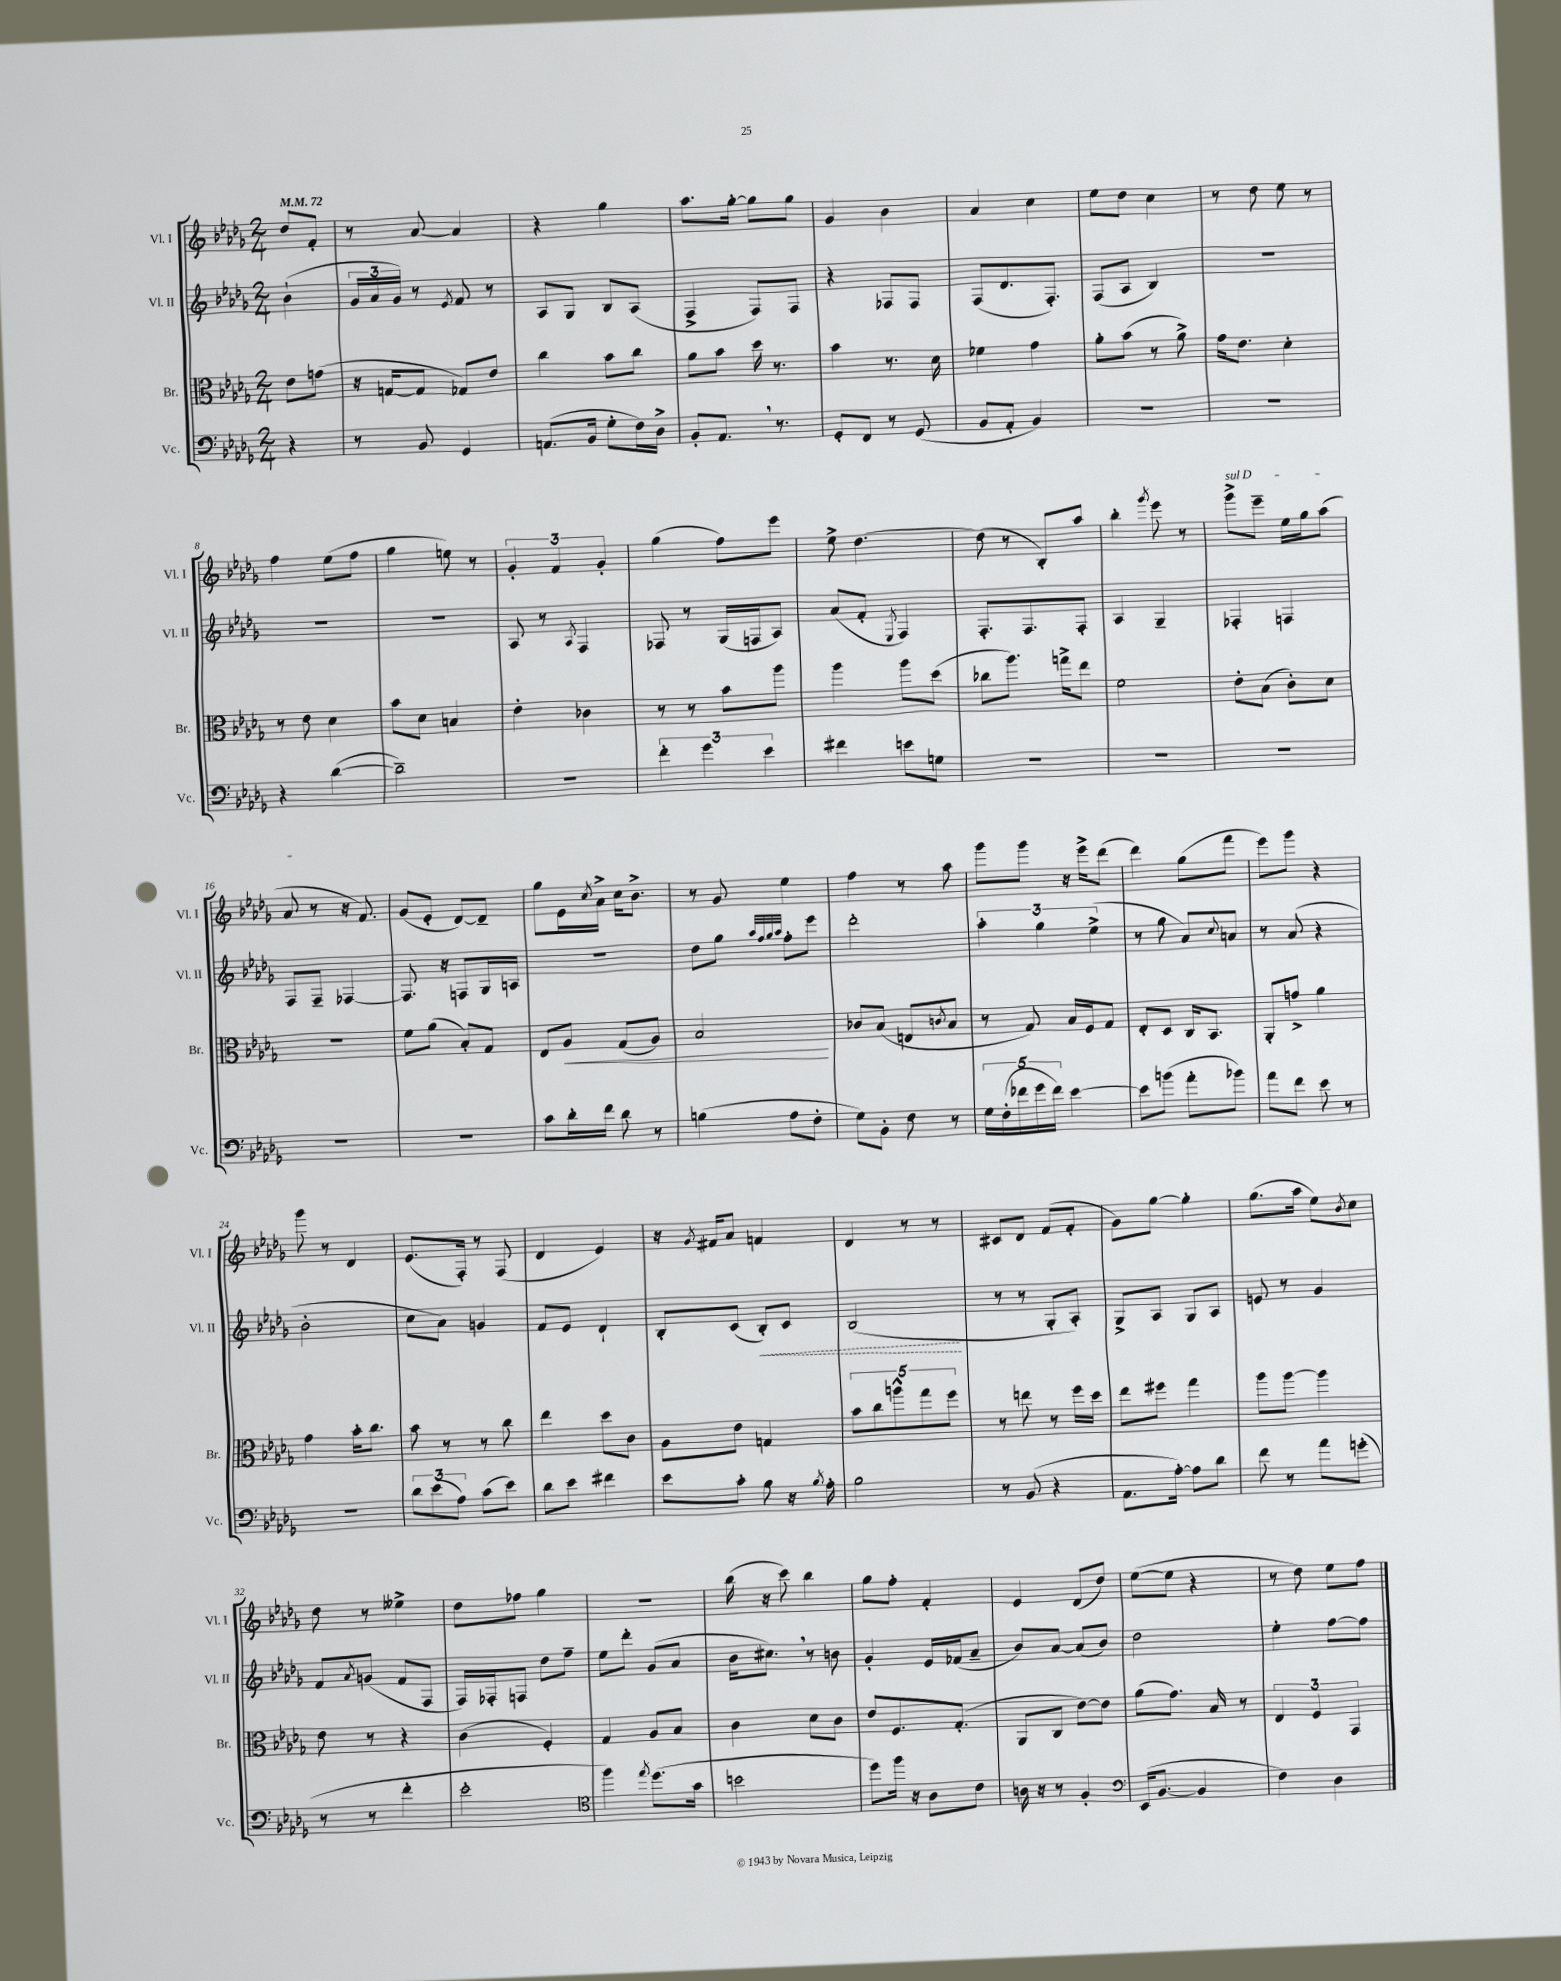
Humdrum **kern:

**kern	**kern	**kern	**kern
*staff4	*staff3	*staff2	*staff1
*clefF4	*clefC3	*clefG2	*clefG2
*k[b-e-a-d-g-]	*k[b-e-a-d-g-]	*k[b-e-a-d-g-]	*k[b-e-a-d-g-]
*M2/4	*M2/4	*M2/4	*M2/4
*MM72	*MM72	*MM72	*MM72
4r	8e-\L	(4b-`\	8dd-/L
.	(8g\J	.	8f'/J
=	=	=	=
8r	16r	24g-/LL	8r
.	.	24a-/	.
.	[16G/LK	.	.
.	.	24g-/JJ)	.
8BB-/	8G/]J	8r	[8a-/
.	.	8qe-/	.
4GG-/	8G-/L)	8f/	4a-/]
.	8e-/J	8r	.
=	=	=	=
(8.AA/L	4cc\	8A-/L	4r
.	.	8G-/J	.
16BB-/Jk	.	.	.
8G-'\L	8b-\L	8B-/L	4gg-\
16F\L)	8cc\J	(8A-/J	.
16D-^\JJ	.	.	.
=	=	=	=
8BB-'/L	8a-\L	4F^/	8.aa-\L
8.AA-/J	8b-\J	.	.
.	.	.	[16gg-'\Jk
.	16dd-\	8F/L)	8gg-\]L
8.r	8.r	.	.
.	.	8F/J	8gg-\J
=	=	=	=
8GG-'/L	4b-\	4r	4g-/
8FF/J	.	.	.
8r	8.r	8F-/L	4b-\
(8GG-/	.	8F-/J	.
.	16d-\	.	.
=	=	=	=
8BB-/L	4f-\	(8F/L	4a-/
8AA-'/J	.	8.d-/	.
4BB-/)	4g-\	.	4cc\
.	.	8.F'/J)	.
=	=	=	=
2r	8a-'\L	(8F/L	8ee-\L
.	(8b-\J	8A-/J	8dd-\J
.	8r	4B-/)	4cc\
.	8a-^\)	.	.
=	=	=	=
2r	16g-\LK	2r	8r
.	8.e-\J	.	.
.	.	.	8dd-\
.	4d-'\	.	8ee-\
.	.	.	8r
=	=	=	=
4r	8r	2r	4ff\
.	8e-\	.	.
([4d-\	4d-\	.	(8ee-\L
.	.	.	8ff\J
=	=	=	=
2d-~\])	8b-\L	2r	4gg-\
.	8d-\J	.	.
.	4B/	.	8ee\)
.	.	.	8r
=	=	=	=
2r	4e-'\	8A-/	6g-'/
.	.	8r	.
.	.	.	6f/
.	.	8qA-/	.
.	4c-\	4F/	.
.	.	.	6g-'/
=	=	=	=
6f'\	8r	8F-/	(4gg-\
.	8r	8r	.
6g-\	.	.	.
.	8b-\L	(16G-/LL	8ff\L)
.	.	16F/J	.
6e-\	.	.	.
.	8aa-\J	8A-/J)	8eee-\J
=	=	=	=
4f#\	4aa-\	(8a-/L	8ee-^\
.	.	8f'/J	[4.dd-\
.	.	8qE-/	.
8e\L	8aa-\L	4F/)	.
8G\J	(8dd-\J	.	.
=	=	=	=
2r	8cc-\L	8.F'/L	(8dd-\]
.	8.aa-\J)	.	8r
.	.	8.F/	.
.	.	.	8B-'/L)
.	16gg^\LK	.	.
.	8ee-\J	8F'/J	8aa-/J
=	=	=	=
2r	2f\	4A-/	4bb-'\
.	.	.	8qggg-/
.	.	4G-~/	8eee-\
.	.	.	8r
=	=	=	=
2r	8e-'\L	4F-'/	8ggg-^\L
.	(8B-\J	.	8eee-~\J
.	8c'\L)	4F/	16ee-\LL
.	.	.	16gg-\J
.	8d-\J	.	(8aa-\J
=	=	=	=
2r	2r	8F/L	8a-/
.	.	8F~/J	8r
.	.	[4F-/	16r
.	.	.	8.f/)
=	=	=	=
2r	8f\L	8.F-/]	(8g-/L
.	(8a-\J	.	8e-'/J
.	.	16r	.
.	8B-'/L)	8F/L	[8d-/L)
.	8G-/J	16G-/L	8d-~/]J
.	.	16A/JJ	.
=	=	=	=
8c\L	8E-/L	2r	8gg-\L
16d-'\L	8A-/J	.	16e-\L
.	.	.	8qcc/
16f\JJ	.	.	16a-^\JJ
8d-\	(8G-/L	.	16cc\LK
.	.	.	8.b-^\J
8r	8A-/J)	.	.
=	=	=	=
(4B\	2B-/	8dd-\L	8r
.	.	8gg-\J	8g-/
.	.	32qqaa-/LLL	.
.	.	32qqff/	.
.	.	32qqgg-/	.
.	.	32qqaa-/JJJ	.
8A-\L	.	8ff'\L	4ee-\
8F'\J	.	8eee-\J	.
=	=	=	=
8G-\L)	8c-/L	2ddd-'\	4ff\
8BB-'\J	(8B-/J	.	.
8F\	8E/L	.	8r
.	8qc/	.	.
8r	8B-/J	.	8aa-\
=	=	=	=
20G-\LL	8r	6aa-'\	8ggg-\L
(20F'\	.	.	.
20f-\	.	.	.
.	8G-/)	.	8ggg-\J
20g-\	.	.	.
.	.	6gg-\	.
20f-\JJ)	.	.	.
[4e-\	16B-/LL	.	16r
.	16F/J	.	16eee-^\LK
.	.	(6ee-^\	.
.	8G-/J	.	(8ddd-\J
=	=	=	=
8e-\]L	8E-'/L	8r	4ddd-\)
(8b\J	8D-/J	8gg-\	.
8a-'\L	16C/LK	8a-/L)	(8gg-\L
.	8.BB-/J	.	.
.	.	8qqcc/	.
8b-\J)	.	8a/J	8fff\J
=	=	=	=
8a-\L	8AA-'/L	8r	8eee-\L)
8f\J	8g^/J	(8a-/	8ggg-\J
8e-\	4a-\	4r	4r
8r	.	.	.
=	=	=	=
2r	4g-\	2b-'\	8ggg-\
.	.	.	8r
.	16b-'\LK	.	4d-/
.	8.cc\J	.	.
=	=	=	=
12d-\L	8b-\	8cc\L	(8.e-/L
(12e-\	.	.	.
.	8r	8a-\J)	.
12A-\J)	.	.	.
.	.	.	16F'/Jk)
(8c\L	8r	4g/	8r
8e-\J)	8cc\	.	(8F/
=	=	=	=
8d-\L	4ee-\	8f/L	4d-/
8e-\J	.	8e-/J	.
4f#\	8dd-\L	4d-`/	4e-/)
.	8c\J	.	.
=	=	=	=
8e-\L	8A-\L	8B-'/L	16r
.	.	.	8qg-/
.	.	.	16f#/LK
8c'\J	8e-\J	(8c/J	8a-/J
8B-\	4G/	8B-'/L)	4f/
16r	.	8c/J	.
8qB-/	.	.	.
16A-'\	.	.	.
=	=	=	=
2B-\	10b-\L	(2B-/	4d-/
.	10cc\	.	.
.	10aa^^\	.	.
.	.	.	8r
.	10gg-\	.	.
.	.	.	8r
.	10ff\J	.	.
=	=	=	=
8r	8r	8r	8c#/L
(8BB-/	8ee\	8r	8d-/J
4r	8r	8G-'/L	(8f/L
.	16ff\LL	8A-'/J)	8f'/J
.	16dd-\JJ	.	.
=	=	=	=
8.AA-\L	8ee-\L	8G-^/L	8g-\L)
.	8ff#\J	8A-/J	[8gg-\J
[16A-'\Jk)	.	.	.
8A-\]L	4gg-\	8G-/L	4gg-'\]
8d-\J	.	8A-/J	.
=	=	=	=
8f\	8aa-\L	8e/	(8.gg-\L
8r	[8aa-\J	8r	.
.	.	.	16aa-\Jk
8a-\L	4aa-\]	4g-/	8ee-\L)
.	.	.	8qb-/
(8g'\J	.	.	8cc\J
=	=	=	=
8r	8e-\	8f/L	8dd-\
.	.	8qa-/	.
8r	8r	(8g/J	8r
4f'\	4r	8f/L	4ee--^\
.	.	8F/J	.
=	=	=	=
2e-'\	(4c\	16F/LL)	8dd-\L
.	.	16F-'/J	.
.	.	8F/J	8ff-\J
.	4F'/)	8dd-\L	4gg-\
.	.	8ff~\J	.
=	=	=	=
*clefC4	*	*	*
4ff\)	4G-/	8ee-\L	2r
.	.	8ddd-'\J	.
8qee-/	.	.	.
(8.dd-\L	8A-/L	(8g-/L	.
.	8B-/J	8a-/J	.
16g-\Jk	.	.	.
=	=	=	=
2b\	4c\	16b-\LK	(16bb-\
.	.	8.cc#\J)	16r
.	.	.	8ccc\)
.	8d-\L	8r	4bb-\
.	8c\J	8b\	.
=	=	=	=
8dd-\L)	8e-/L	4g-'/	8gg-\L
16ff\Jk	8.F/	.	8ff'\J
16r	.	.	.
8A-\L	.	16e-/LL	4f'/
.	(8.G-'/J	(16f-/J	.
8c\J	.	8a-~/J	.
=	=	=	=
16A\	8AA-/L	8b-/L)	4e-/
16r	.	.	.
8r	8C/J	[8a-/J	.
4F'/	[8e-\L)	(8a-/]L	(8d-/L
.	8e-\]J	8b-/J)	8dd-/J)
=	=	=	=
*clefF4	*	*	*
(16EE-/LK	(8a-\L	2dd-\	([8ee-\L
[8.BB-/J	.	.	.
.	8.g-\J)	.	8ee-\]J
4BB-/]	.	.	4r
.	16B-/	.	.
.	8r	.	.
=	=	=	=
4F\)	6E-/	4ee-'\	8r
.	.	.	8dd-\)
.	6F/	.	.
4D-\	.	[8ff\L	8ee-\L
.	6GG-/	.	.
.	.	8ff\]J	8ff\J
==	==	==	==
*-	*-	*-	*-
